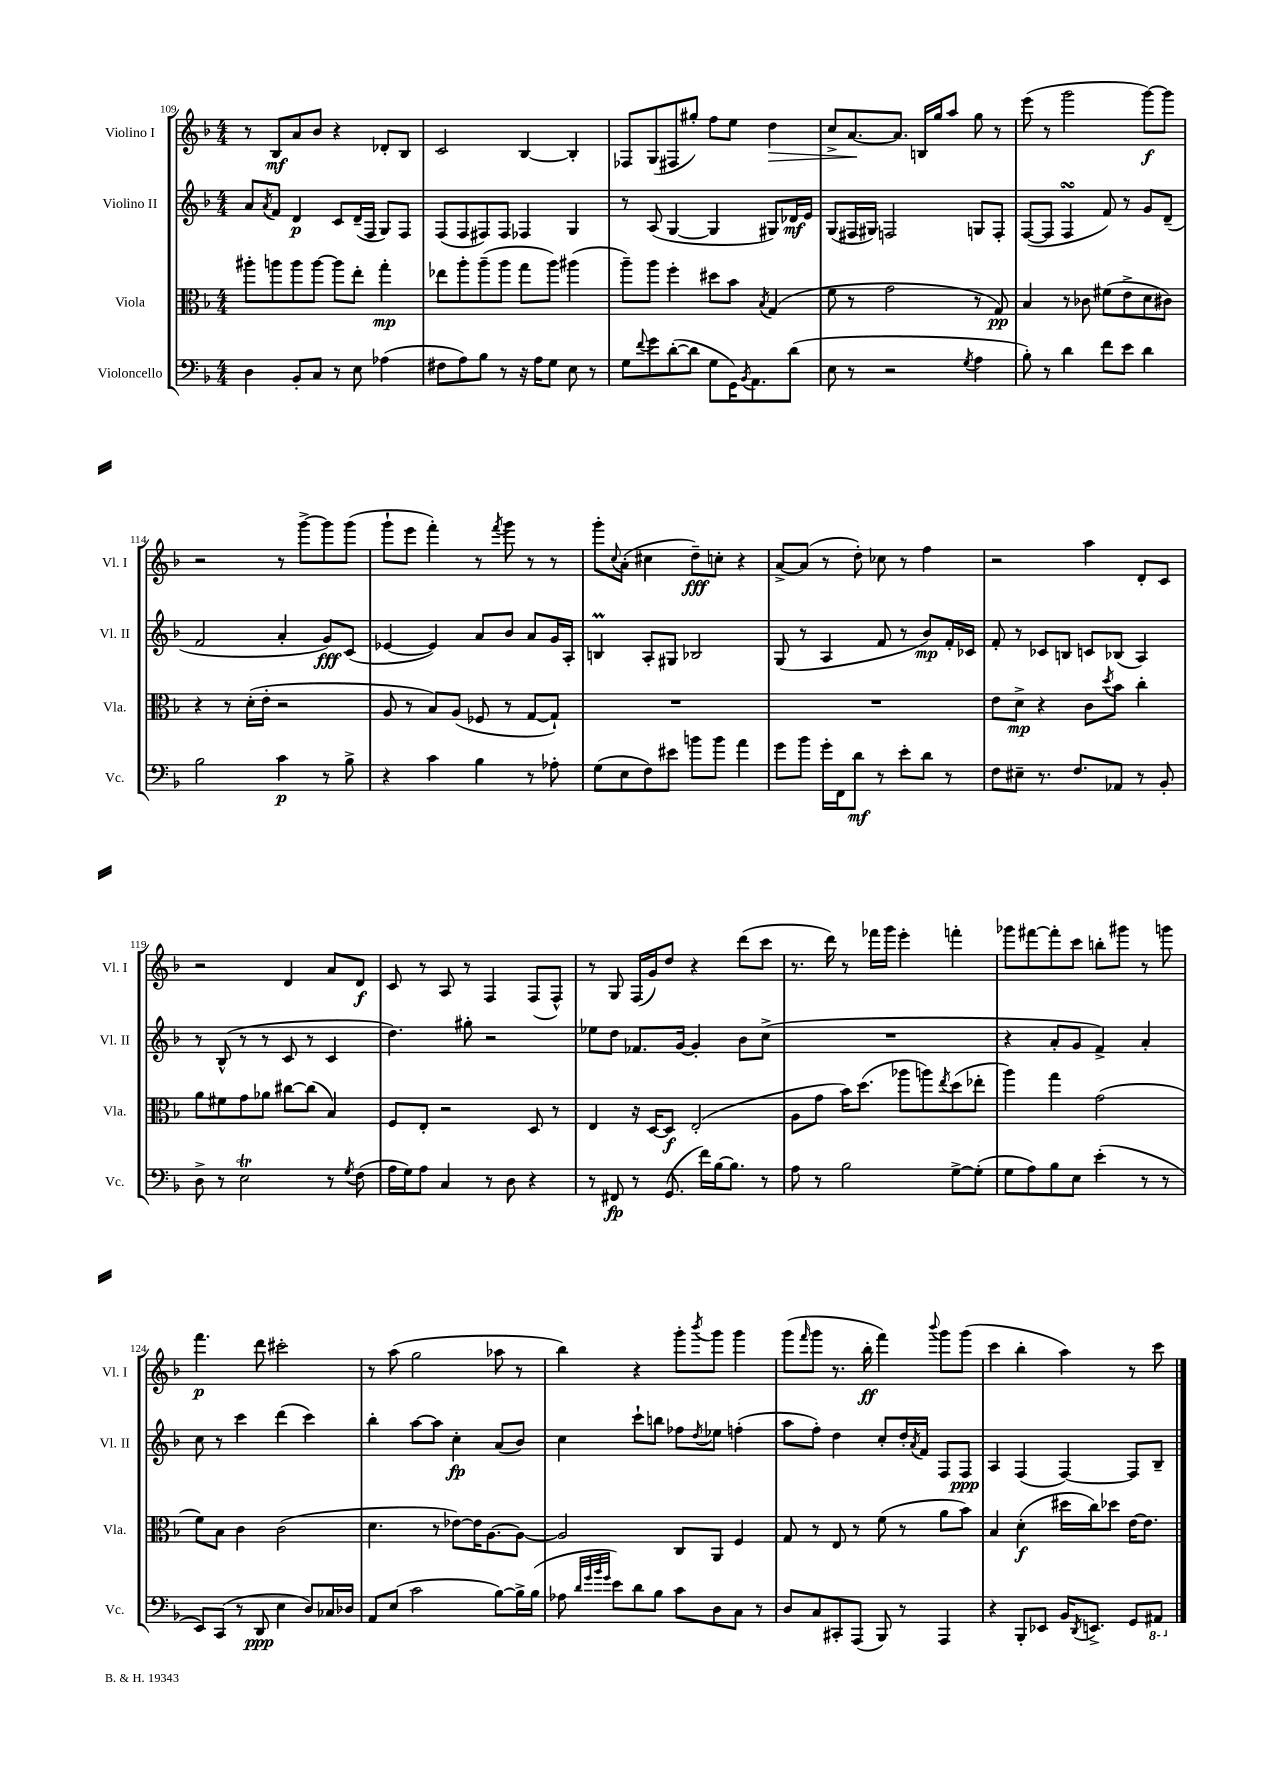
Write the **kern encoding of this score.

**kern	**kern	**kern	**kern
*staff4	*staff3	*staff2	*staff1
*clefF4	*clefC3	*clefG2	*clefG2
*k[b-]	*k[b-]	*k[b-]	*k[b-]
*M4/4	*M4/4	*M4/4	*M4/4
4D\	8aa#'\L	8a/L	8r
.	.	8qa/	.
.	8aa\	8f/J	8B-/L
8BB-'/L	8aa\	4d/	8a/
8C/J	[8aa\J	.	8b-/J
8r	8aa\]L	8c/L	4r
8E\	8ee'\J	(16d~/L	.
.	.	16F/JJ	.
(4A-\	4gg'\	8G/L)	8d-'/L
.	.	8F/J	8B-/J
=	=	=	=
8F#\L	8ee-\L	(8F/L	2c/
8A\)	8aa'\	8F/	.
8B-\J	(8aa~\	8F#/)	.
8r	8aa\J	8F#/J	.
16r	8gg\L	4F-/	[4B-/
16A\LK	.	.	.
8G\J	8aa\J)	.	.
8E\	(4aa#\	4G/	4B-'/]
8r	.	.	.
=	=	=	=
8G\L	8aa~\L)	8r	8F-/L
8qqf/	.	.	.
8g\	8aa\J	(8A/	(8G/
([8d'\	4ff'\	[4G/	8F#/
8d\]J	.	.	8gg#'/J)
8G\L	8dd#\L	4G/]	8ff\L
16GG\K)	8b-\J	.	8ee\J
8qBB-/	.	.	.
8.AA\	.	.	.
.	8qB-/	.	.
.	(4G/	8G#/L)	4dd\
(8d\J	.	16d-/L	.
.	.	16e/JJ	.
=	=	=	=
8E\	8f\	(8G/L	8cc^/L
8r	8r	16F#/L	[8.a/
.	.	16G#/JJ)	.
2r	2g\	2F/	.
.	.	.	8.a/]J
.	.	.	16B/LL
.	.	.	16gg/J
.	.	.	8aa/J
8qG/	.	.	.
4A\	8r	8G/L	8gg\
.	8G/)	8F'/J	8r
=	=	=	=
8B-'\)	4B-/	([8F/L	(8eee\
8r	.	8F/]J	8r
4d\	8r	4F/	2ggg\
.	8c-\	.	.
8f\L	(8f#\L	8f/)	.
8e\J	8e^\	8r	.
4d\	8d\	8g/L	[8ggg\L)
.	8c#\J)	(8d~/J	8ggg\]J
=	=	=	=
2B-\	4r	2f/	2r
.	8r	.	.
.	(16d'\LL	.	.
.	16e'\JJ	.	.
4c\	2r	4a'/	8r
.	.	.	[8ggg^\L
8r	.	8g/L)	8ggg\]
8B-^\	.	(8c/J	(8ggg\J
=	=	=	=
4r	8A/	[4e-/	8ggg`\L
.	8r	.	8eee\J
4c\	8B-/L)	4e-/])	4fff'\)
.	(8A/J	.	.
4B-\	8F-/	8a/L	8r
.	.	.	8qfff/
.	8r	8b-/J	8ggg\
8r	[8G/L	8a/L	8r
8A-'\	8G`/]J)	16g/L	8r
.	.	16A'/JJ	.
=	=	=	=
(8G\L	1r	4B/	8ggg'\L
.	.	.	8qqcc/
8E\	.	.	(8a'\J
8F\)	.	8A'/L	4cc#\
8e#\J	.	8G#/J	.
8b\L	.	2B-/	8dd~\L)
8b\J	.	.	8cc'\J
4a\	.	.	4r
=	=	=	=
8g\L	1r	(8G/	[8a^/L
8b-\J	.	8r	(8a/]J
16g'\LL	.	4A/	8r
16FF\J	.	.	.
8d\J	.	.	8dd'\)
8r	.	8f/	8cc-\
8e'\L	.	8r	8r
8d\J	.	8b-/L)	4ff\
8r	.	16f'/L	.
.	.	16c-/JJ	.
=	=	=	=
8F\L	8e\L	8f'/	2r
8E#~\J	8d^\J	8r	.
8.r	4r	8c-/L	.
.	.	8B/J	.
8.F/L	.	.	.
.	8c\L	8c/L	4aa\
.	8qdd/	.	.
8AA-/J	8b-\J	(8B-/J	.
8r	4cc'\	4A/)	8d'/L
8BB-'/	.	.	8c/J
=	=	=	=
8D^\	8a\L	8r	2r
8r	8f#\	(8B-^^/	.
2E\	8g\	8r	.
.	8a-\J	8r	.
.	[8cc#\L	8c/	4d/
.	(8cc#\]J	8r	.
8r	4B-/)	4c/	8a/L
8qG/	.	.	.
(8F\	.	.	8d/J
=	=	=	=
16A\LL	8F/L	4.dd\)	8c/
16G\J)	.	.	.
8A\J	8E'/J	.	8r
4C/	2r	.	8A/
.	.	8gg#'\	8r
8r	.	2r	4F/
8D\	.	.	.
4r	8D/	.	(8F/L
.	8r	.	8F^^/J)
=	=	=	=
8r	4E/	8ee-\L	8r
8FF#/	.	8dd\J	8G/
8r	16r	8.f-/L	(16F/LL
.	[16D/LK	.	16g/J)
(8.GG/	8D/]J	.	8dd/J
.	.	[16g/Jk	.
.	(2E'/	4g'/]	4r
16f\LL)	.	.	.
[16B-\J	.	.	.
8.B-\]J	.	.	.
.	.	8b-\L	(8ddd\L
8r	.	(8cc^\J	8ccc\J
=	=	=	=
8A\	8A\L	1r	8.r
8r	8g\J	.	.
.	.	.	16ddd\)
2B-\	16b-\LK)	.	8r
.	(8.dd\J	.	.
.	.	.	16fff-\LL
.	.	.	16ggg\JJ
.	8aa-\L	.	4eee'\
.	8aa\)	.	.
.	8qee/	.	.
[8G^\L	(8dd\	.	4fff'\
(8G'\]J	8ee-'\J	.	.
=	=	=	=
8G\L	4aa\)	4r	8ggg-\L
8A\)	.	.	[8fff#\
8B-\	4gg\	8a'/L	8fff#'\]
8E\J	.	8g/J	8ccc\J
(4e'\	(2g\	4f^/)	8bb'\L
.	.	.	8ggg#\J
8r	.	4a'/	8r
8r	.	.	8ggg\
=	=	=	=
8EE/L)	8f\L)	8cc\	4.fff\
(8CC/J	8B-\J	8r	.
8r	4c\	4ccc\	.
8DD/	.	.	8ddd\
4E\	(2c\	(4ddd\	2ccc#'\
8D/L)	.	4ccc\)	.
16C-/L	.	.	.
16D-/JJ	.	.	.
=	=	=	=
8AA/L	4.d\	4bb-'\	8r
(8E/J	.	.	(8aa\
2c\	.	[8aa\L	2gg\
.	8r	8aa\]J	.
.	[8e-\L)	4cc'\	.
.	16e-\]K	.	.
.	[8.A\	.	.
[8B-\L)	.	(8a/L	8aa-\
16B-^\]L	8A\_J	8b-/J)	8r
(16B-\JJ	.	.	.
=	=	=	=
8A-\	2A/]	4cc\	4bb-\)
32qqd/LLL	.	.	.
32qqg/	.	.	.
32qqb-/	.	.	.
32qqg/JJJ	.	.	.
8e\L)	.	.	.
8d\	.	8ccc`\L	4r
8B-\J	.	8bb\J	.
8c\L	8C/L	8ff-\L	8ggg'\L
.	.	8qdd/	8qbbb-/
8D\	8AA/J	8ee-\J	8ggg\J
8C\J	4F/	(4ff'\	4ggg\
8r	.	.	.
=	=	=	=
8D/L	8G/	8aa\L	(8ggg\L
.	.	.	16qqfff/
8C/	8r	8ff'\J)	8ggg\J
8CC#'/	8E/	4dd\	8.r
(8AAA/J	8r	.	.
.	.	.	16bb-'\
8BBB-/)	(8f\	8cc'/L	4fff\)
8r	8r	16dd'/L	.
.	.	8qa/	.
.	.	16f/JJ	.
.	.	.	8qqbbb-/
4AAA/	8a\L	8F/L	8ggg\L
.	8b-\J)	8F/J	(8ggg\J
=	=	=	=
4r	4B-/	4A/	4ccc\
8BBB-'/L	(4d'\	(4F/	4bb-'\
8EE-/J	.	.	.
16BB-/LK	16dd#\LL	[4F/)	4aa\)
8qDD/	.	.	.
8.EE^/J	16cc\J)	.	.
.	8dd-\J	.	.
8GG/L	[16e\LK	8F/]L	8r
.	8.e\]J	.	.
8AAA#/J	.	8B-~/J	8ccc\
==	==	==	==
*-	*-	*-	*-
